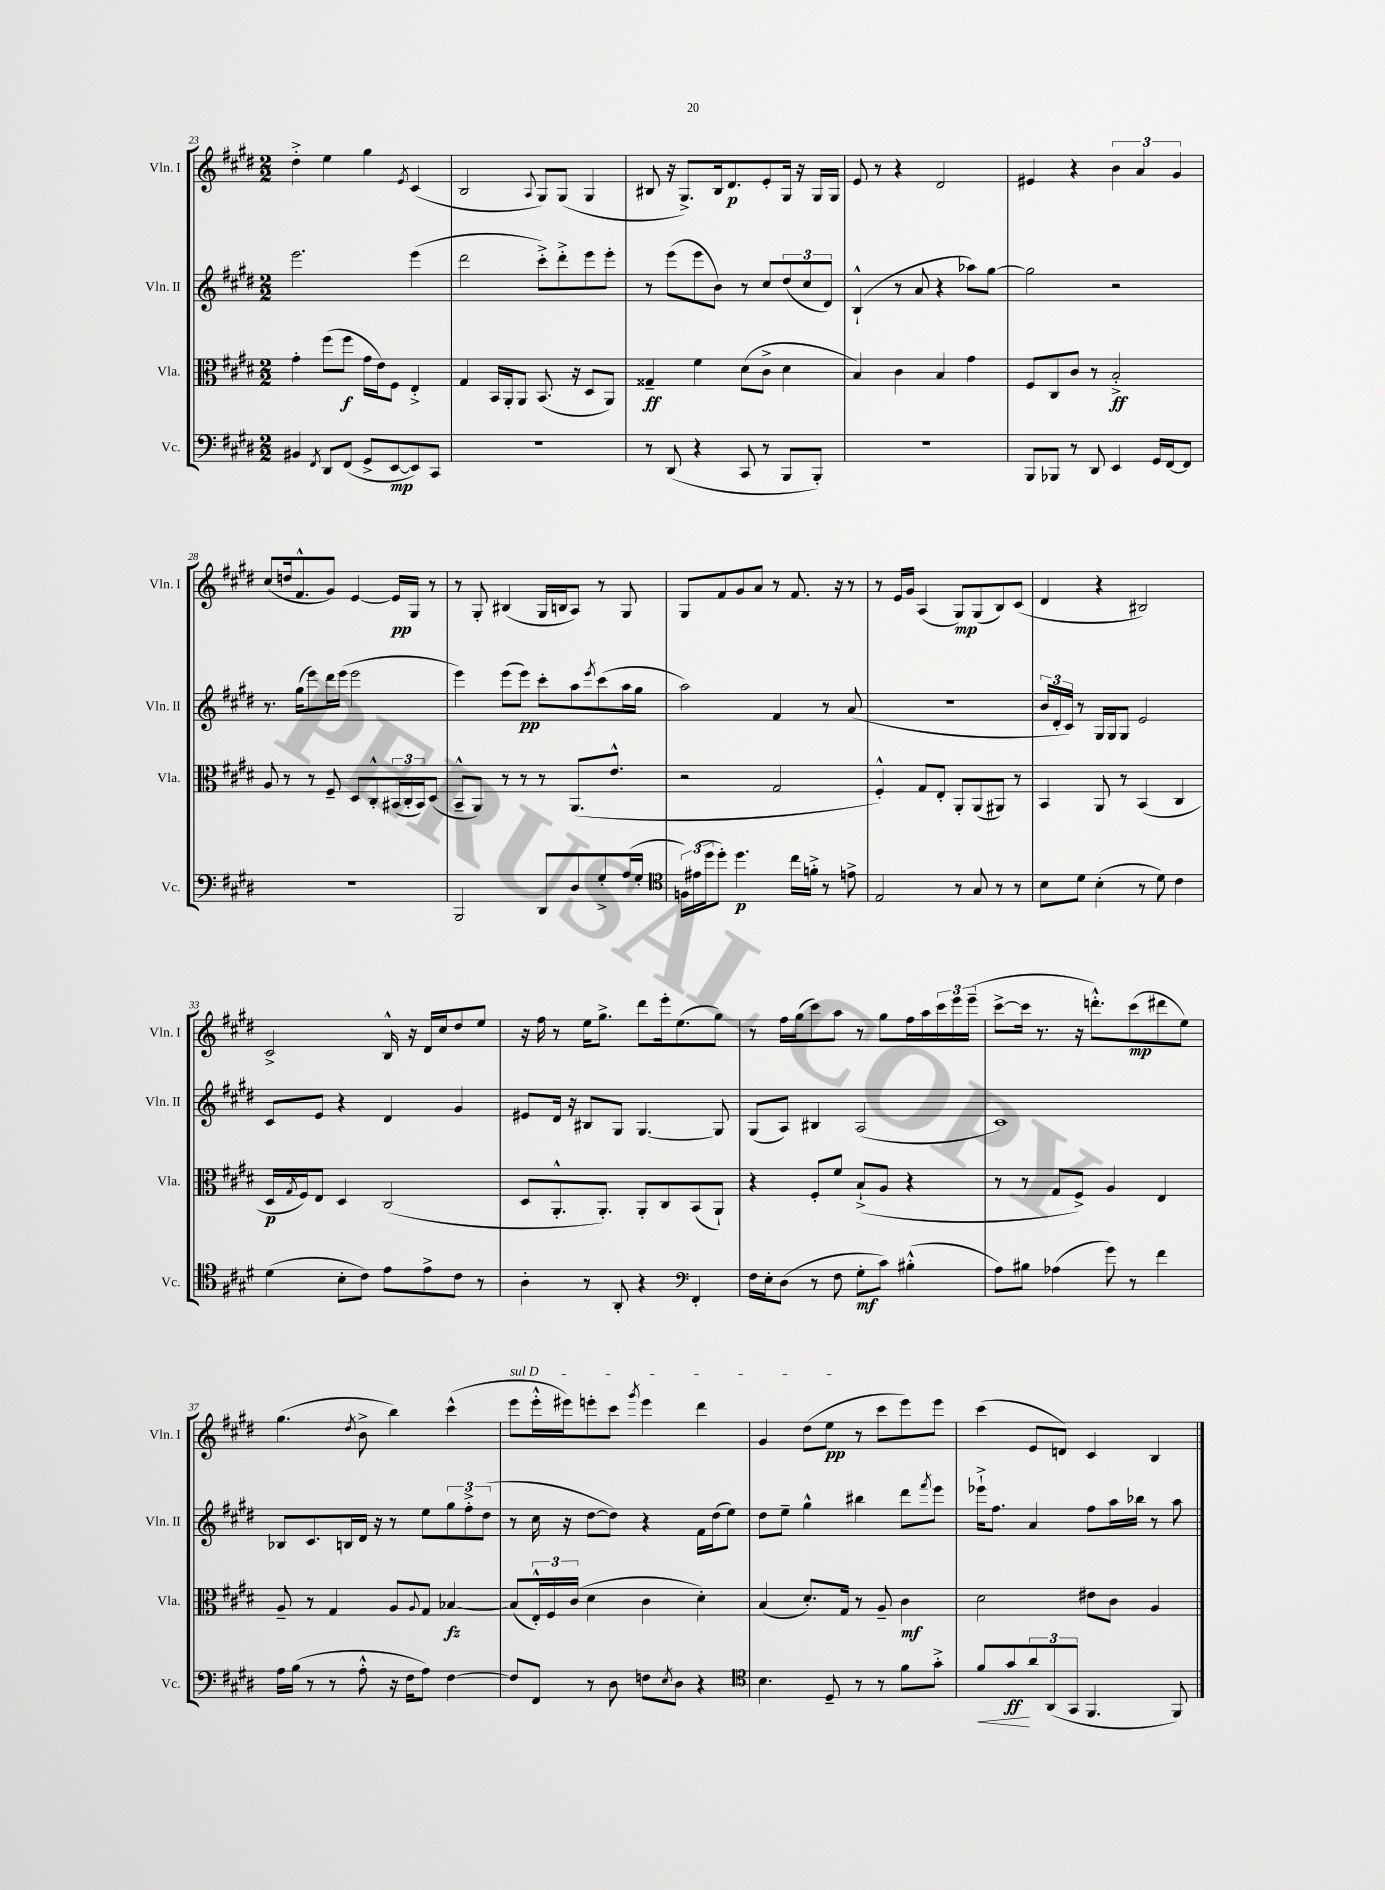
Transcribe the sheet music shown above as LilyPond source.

<<
\new StaffGroup <<
\new Staff = "s0" \with { instrumentName = "Vln. I" shortInstrumentName = "Vln. I" } {
    \clef treble \key e \major \numericTimeSignature \time 2/2
    dis''4-.-> e''4 gis''4 \acciaccatura { e'8 } cis'4( |
    b2 \appoggiatura { a8 } gis8) gis8( gis4 |
    bis8 r16 gis8.->) bis16 dis'8.\p e'8-. gis16 r16 gis16 gis16 |
    e'8 r8 r4 dis'2 |
    eis'4 r4 \tuplet 3/2 { b'4 a'4 gis'4 } |
    cis''8( d''16 fis'8.-^ gis'8) e'4~ e'16\pp gis16 r8 |
    r8 gis8-. bis4( gis16 b16 a8) r8 gis8 |
    gis8 fis'8 gis'8 a'8 r8 fis'8. r16 r8 |
    r8 e'16 gis'16 a4( gis8\mp) gis8( b8) cis'8( |
    dis'4 r4 bis2) |
    cis'2-> b16-^ r16 dis'16 cis''16 dis''8 e''8 |
    r16 fis''16 r8 e''16 gis''8.-> dis'''8 e'''16-. e''8.( gis''8) |
    r8 fis''16 gis''16( cis'''8) a''8 r8 gis''8 fis''16 a''16 \tuplet 3/2 { cis'''16 e'''16 e'''16--( } |
    cis'''8~-> cis'''16 r8. r16 d'''8.-.-^) cis'''8\mp( dis'''8 e''8) |
    gis''4.( \acciaccatura { dis''8 } b'8-> b''4) cis'''4-^( |
    \once \override TextSpanner.bound-details.left.text = \markup { \italic "sul D" } e'''8\startTextSpan e'''16-.-^ eis'''16) e'''8-. cis'''8 \acciaccatura { gis'''8 } e'''4 dis'''4 |
    gis'4 dis''8( e''8\pp\stopTextSpan r8 cis'''8 e'''8) e'''8 |
    cis'''4( e'8 d'8) cis'4 b4 \bar "|." |
}
\new Staff = "s1" \with { instrumentName = "Vln. II" shortInstrumentName = "Vln. II" } {
    \clef treble \key e \major \numericTimeSignature \time 2/2
    e'''2. e'''4( |
    dis'''2 cis'''8-.->) dis'''8-.-> e'''8 e'''8-. |
    r8 e'''8( e'''8 b'8) r8 cis''8 \tuplet 3/2 { dis''8( cis''8 dis'8) } |
    b4-!-^( r8 a'8 r4 aes''8) gis''8~ |
    gis''2 r2 |
    r8. gis''16( e'''8) dis'''16 e'''16( e'''2 |
    e'''4) e'''8( e'''8\pp) cis'''8-. a''8 \acciaccatura { e'''8 } cis'''8( a''16 gis''16 |
    a''2) fis'4 r8 a'8( |
    r1 |
    \tuplet 3/2 { b'16 dis'16-. cis'16) } r8 gis16 gis16 gis8 e'2 |
    cis'8 e'8 r4 dis'4 gis'4 |
    eis'8 dis'16 r16 bis8 gis8 gis4.~ gis8 |
    gis8( a8) bis4 a2( |
    cis'1) |
    bes8 cis'8. b16 dis'16 r16 r8 e''8 \tuplet 3/2 { gis''8 fis''8-.-> dis''8( } |
    r8 cis''16 r16 dis''8~ dis''8) r4 fis'16 dis''16( e''8) |
    dis''8 e''8-- gis''4-^ bis''4 dis'''8 \acciaccatura { fis'''8 } e'''8 |
    ees'''16-!-> fis''8. a'4 fis''8 a''16 bes''16 r8 a''8 \bar "|." |
}
\new Staff = "s2" \with { instrumentName = "Vla." shortInstrumentName = "Vla." } {
    \clef alto \key e \major \numericTimeSignature \time 2/2
    gis'4-. fis''8( fis''8\f gis'16 e'16) fis8 e4-.-> |
    gis4 b,16 a,16-. a,8 b,8.( r16 dis8 a,8) |
    gisis4--\ff fis'4 dis'8( cis'8-> dis'4 |
    b4) cis'4 b4 gis'4 |
    fis8 cis8 cis'8 r8 b2-.->\ff |
    a8 r8 r8 fis8-- dis8 cis8-.-^ \tuplet 3/2 { bis,16( cis16-. bis,16) } dis8( |
    b,8---^ a,8) r8 r8 r8 a,8.( e'8.-^ |
    r2 gis2 |
    fis4-.-^) gis8 e8-. a,8-. a,8( ais,8) r8 |
    b,4 a,8 r8 b,4( cis4 |
    dis16\p \acciaccatura { gis8 } fis16) e8 dis4 cis2( |
    dis8 a,8.-.-^ a,8.-.) a,8-. cis8 b,8( a,8-!) |
    r4 fis8-. fis'8 b8-!->( a8 r4 |
    r8 r8 gis8 fis8->) a4 e4 |
    a8-- r8 gis4 a8 \appoggiatura { a8 } gis8 bes4~\fz |
    bes8( \tuplet 3/2 { e16-.-^) fis16 cis'16( } dis'4 cis'4 dis'4-.) |
    b4( dis'8.-.) gis16 r8 a8-- cis'4\mf |
    dis'2 eis'8 cis'8 a4 \bar "|." |
}
\new Staff = "s3" \with { instrumentName = "Vc." shortInstrumentName = "Vc." } {
    \clef bass \key e \major \numericTimeSignature \time 2/2
    bis,4 \acciaccatura { fis,8 } dis,8 fis,8( gis,8-> e,8~\mp e,8) cis,8 |
    R1 |
    r8 dis,8( r4 cis,8 r8 b,,8 b,,8-.) |
    r1 |
    b,,8 bes,,8 r8 dis,8 e,4 gis,16 fis,16~ fis,8 |
    R1 |
    b,,2 dis,8 dis8 gis8-.-> a16( gis16-. |
    \clef tenor \tuplet 3/2 { f16) eis'16( dis''16 } dis''8-.) dis''4.\p cis''16 f'16-.-> r8 e'8-> |
    e2 r8 gis8 r8 r8 |
    b8 dis'8 b4-.( r8 dis'8) cis'4 |
    dis'4( b8-. cis'8) e'8 e'8-> cis'8 r8 |
    a4-. r8 a,8-. r4 \clef bass fis,4-. |
    fis16 e16-. dis8( r8 fis8 gis8-.\mf cis'8) bis4-.-^( |
    a8) bis8 aes4( gis'8) r8 fis'4 |
    a16 b16( r8 r8 a8-.-^ r16 fis16 a8) fis4~ |
    fis8 fis,8 r8 dis8 f8 \acciaccatura { e8 } dis8 r4 |
    \clef tenor b4. dis8-- r8 r8 fis'8 gis'8-.-> |
    fis'8\< gis'8\ff\! \tuplet 3/2 { a'8 a,8( gis,8 } fis,4. fis,8) \bar "|." |
}
>>
>>
\layout { \context { \Score currentBarNumber = #23 } }
